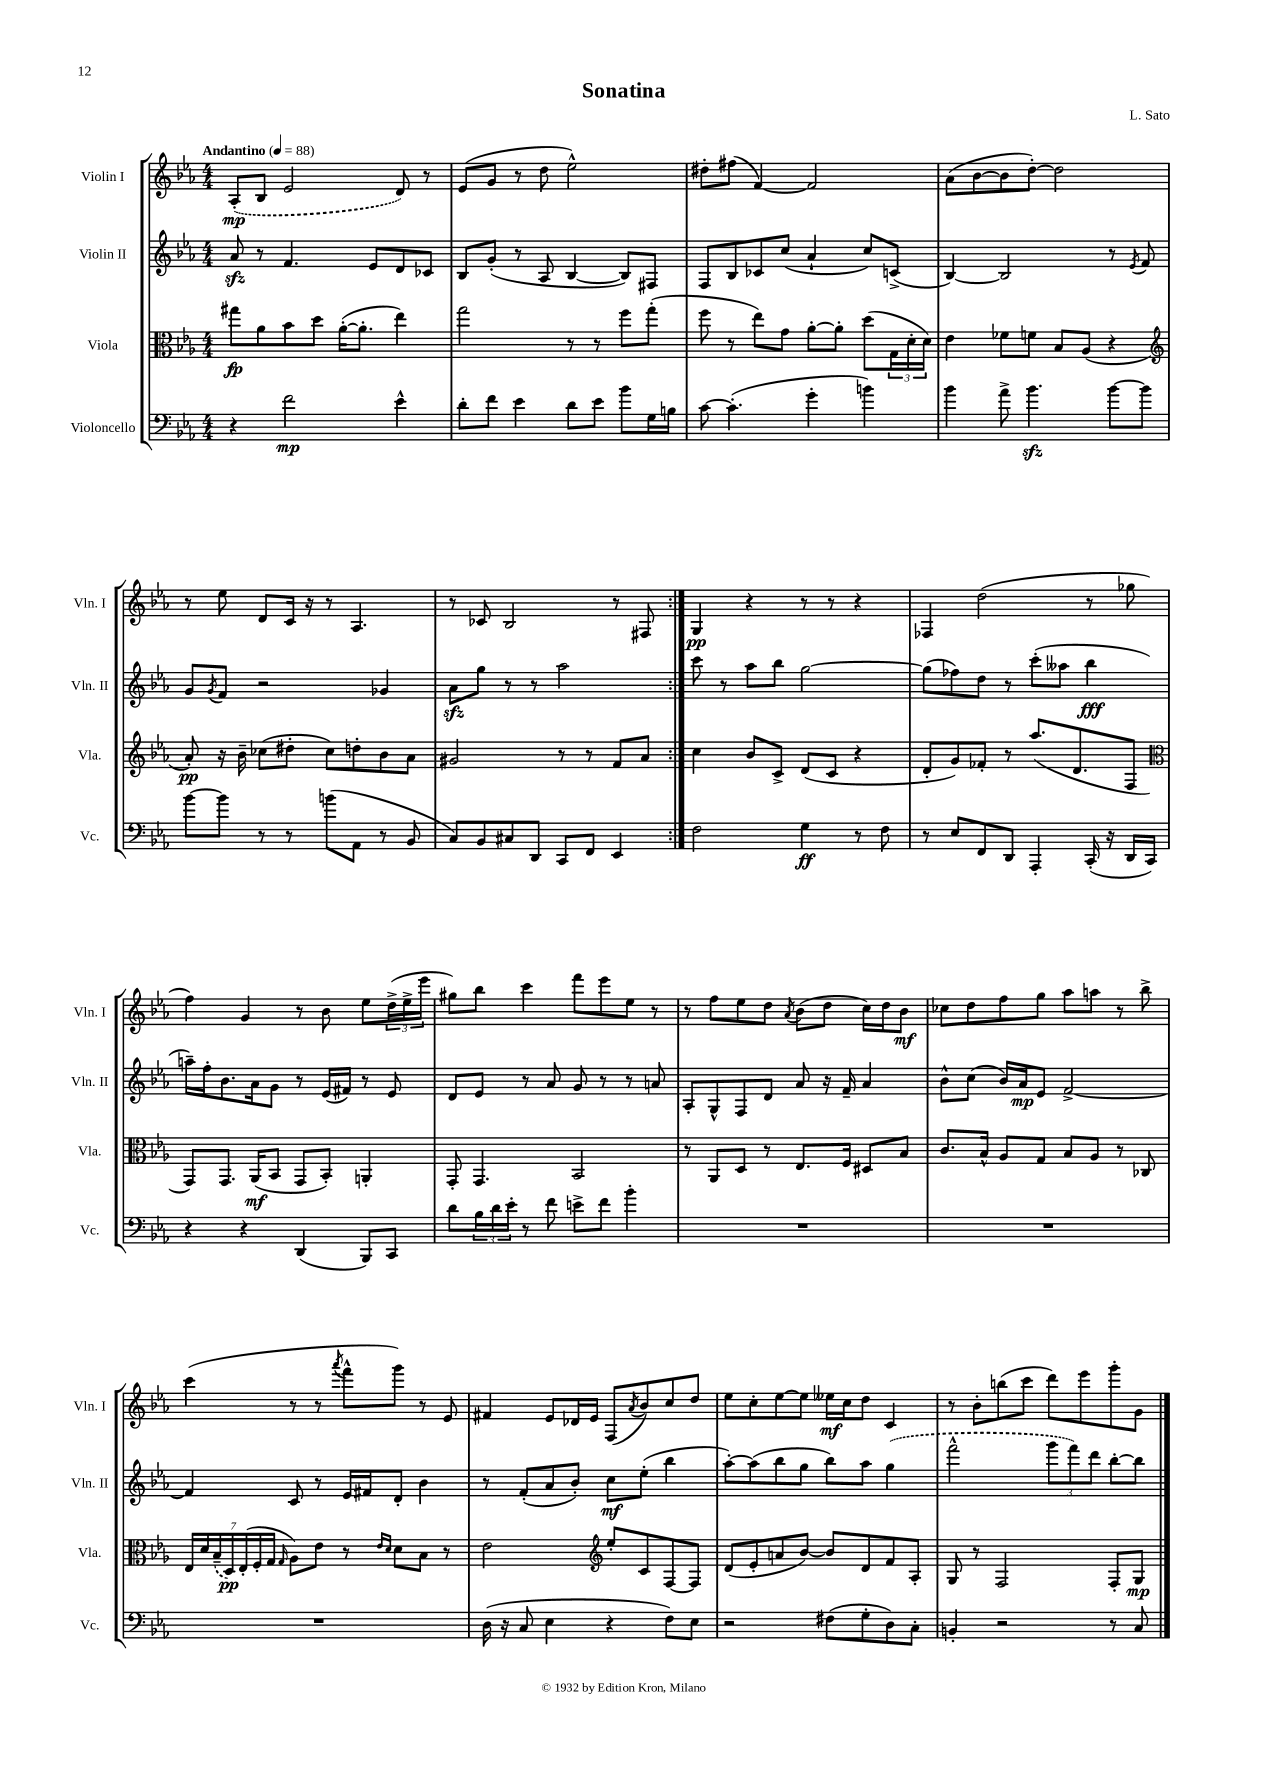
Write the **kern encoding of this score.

**kern	**dynam	**kern	**dynam	**kern	**dynam	**kern	**dynam
*part4	*part4	*part3	*part3	*part2	*part2	*part1	*part1
*staff4	*staff4	*staff3	*staff3	*staff2	*staff2	*staff1	*staff1
*I"Violoncello	*	*I"Viola	*	*I"Violin II	*	*I"Violin I	*
*I'Vc.	*	*I'Vla.	*	*I'Vln. II	*	*I'Vln. I	*
*clefF4	*	*clefC3	*	*clefG2	*	*clefG2	*
*k[b-e-a-]	*	*k[b-e-a-]	*	*k[b-e-a-]	*	*k[b-e-a-]	*
*M4/4	*	*M4/4	*	*M4/4	*	*M4/4	*
*MM88	*	*MM88	*	*MM88	*	*MM88	*
=1	=1	=1	=1	=1	=1	=1	=1
!	!	!	!	!	!	!LO:TX:a:B:t=Andantino	!
4r	.	8gg#X\L	fp	8a-zz/	.	(8A-'/L	mp
.	.	8a-\	.	8r	.	8B-/J	.
2f\	mp	8b-\	.	4.f/	.	2e-/	.
.	.	8dd\J	.	.	.	.	.
.	.	([16a-'\KL	.	.	.	.	.
.	.	8.a-'\J]	.	.	.	.	.
.	.	.	.	8e-/L	.	.	.
4e-^^\	.	4ee-\)	.	8d/	.	8d/)	.
.	.	.	.	8c-X/J	.	8r	.
=2	=2	=2	=2	=2	=2	=2	=2
8d'\L	.	2gg\	.	8B-/L	.	(8e-/L	.
8f\J	.	.	.	(8g'/J	.	8g/J	.
4e-\	.	.	.	8r	.	8r	.
.	.	.	.	8A-/	.	8dd\	.
8d\L	.	8r	.	[4B-/	.	2ee-^^\)	.
8e-\J	.	8r	.	.	.	.	.
8b-\L	.	8ff\L	.	8B-/L])	.	.	.
16G\L	.	(8gg'\J	.	8F#X/J	.	.	.
16Bn\JJ	.	.	.	.	.	.	.
=3	=3	=3	=3	=3	=3	=3	=3
[8c\	.	8ff\	.	8F/L	.	8dd#X'\L	.
(4.c'\]	.	8r	.	8B-/	.	(8ff#X\J	.
.	.	8ee-\L)	.	8c-X/	.	[4f/)	.
.	.	8g\J	.	(8cc/J	.	.	.
4g'\	.	[8a-'\L	.	4a-`/	.	2f/]	.
.	.	8a-'\J]	.	.	.	.	.
4bn\)	.	(8dd\L	.	8cc/L)	.	.	.
.	.	24G\L	.	(8cn^/J	.	.	.
.	.	24d'\	.	.	.	.	.
.	.	24d\JJ)	.	.	.	.	.
=4	=4	=4	=4	=4	=4	=4	=4
4b-\	.	4e-\	.	[4B-/)	.	(8a-\L	.
.	.	.	.	.	.	[8b-\	.
8a-^\	.	8f-X\L	.	2B-/]	.	8b-\]	.
4.b-zz\	.	8fn\J	.	.	.	[8dd'\J)	.
.	.	8B-/L	.	.	.	2dd\]	.
.	.	(8A-/J	.	.	.	.	.
[8b-\L	.	4r	.	8r	.	.	.
.	.	.	.	8qe-/	.	.	.
8b-\J]	.	.	.	8f/	.	.	.
!!LO:LB:g=z
=5	=5	=5	=5	=5	=5	=5	=5
*	*	*clefG2	*	*	*	*	*
[8b-\L	.	8a-'/)	pp	8g/L	.	8r	.
.	.	.	.	8qg/	.	.	.
8b-\J]	.	16r	.	8f/J	.	8ee-\	.
.	.	16b-~\	.	.	.	.	.
8r	.	(8cc-X\L	.	2r	.	8d/L	.
8r	.	8dd#X'\J	.	.	.	16c/Jk	.
.	.	.	.	.	.	16r	.
(8bn\L	.	8cc-\L)	.	.	.	8r	.
8AA-\J	.	8ddn'\	.	.	.	4.A-/	.
8r	.	8b-\	.	4g-X/	.	.	.
8BB-/	.	8a-\J	.	.	.	.	.
=6	=6	=6	=6	=6	=6	=6	=6
8C/L)	.	2g#X/	.	8a-zz\L	.	8r	.
8BB-/	.	.	.	8gg\J	.	8c-X/	.
8C#X/	.	.	.	8r	.	2B-/	.
8DD/J	.	.	.	8r	.	.	.
8CC/L	.	8r	.	2aa-\	.	.	.
8FF/J	.	8r	.	.	.	.	.
4EE-/	.	8f/L	.	.	.	8r	.
.	.	8a-/J	.	.	.	8F#X/	.
=7:|!	=7:|!	=7:|!	=7:|!	=7:|!	=7:|!	=7:|!	=7:|!
2F\	.	4cc\	.	8ccc\	.	4G/	pp
.	.	.	.	8r	.	.	.
.	.	8b-/L	.	8aa-\L	.	4r	.
.	.	8c^/J	.	8bb-\J	.	.	.
4G\	ff	(8d/L	.	[2gg\	.	8r	.
.	.	8c/J	.	.	.	8r	.
8r	.	4r	.	.	.	4r	.
8F\	.	.	.	.	.	.	.
=8	=8	=8	=8	=8	=8	=8	=8
8r	.	8d'/L	.	(8gg\L]	.	4F-X/	.
8E-/L	.	8g/)	.	8ff-X\)	.	.	.
8FF/	.	8f-X'/J	.	8dd\J	.	(2dd\	.
8DD/J	.	8r	.	8r	.	.	.
4AAA-'/	.	(8.aa-/L	.	(8ccc'\L	.	.	.
.	.	.	.	8aa--X\J	.	.	.
.	.	8.d/	.	.	.	.	.
(16CC'/	.	.	.	4bb-\	fff	8r	.
16r	.	.	.	.	.	.	.
16DD/LL	.	8F/J	.	.	.	8gg-X\	.
16CC/JJ)	.	.	.	.	.	.	.
!!LO:LB:g=z
=9	=9	=9	=9	=9	=9	=9	=9
*	*	*clefC3	*	*	*	*	*
4r	.	8GG/L)	.	16aan~\LL)	.	4ff\)	.
.	.	.	.	16ff'\J	.	.	.
.	.	8.GG/J	.	8.b-\	.	.	.
4r	.	.	.	.	.	4g/	.
.	.	(16AA-/KL	mf	16a-\k	.	.	.
.	.	8BB-/J	.	8g\J	.	.	.
(4DD/	.	8GG/L	.	8r	.	8r	.
.	.	8BB-'/J)	.	(16e-/LL	.	8b-\	.
.	.	.	.	16f#X/JJ)	.	.	.
8BBB-/L)	.	4AAn'/	.	8r	.	8ee-\L	.
8CC/J	.	.	.	8e-/	.	(24dd^\L	.
.	.	.	.	.	.	24ee-^\	.
.	.	.	.	.	.	24eee-\JJ	.
=10	=10	=10	=10	=10	=10	=10	=10
8d\L	.	8GG'/	.	8d/L	.	8gg#X\L)	.
24B-\L	.	4.GG/	.	8e-/J	.	8bb-\J	.
24d\	.	.	.	.	.	.	.
24e-'\JJ	.	.	.	.	.	.	.
8r	.	.	.	8r	.	4ccc\	.
8f\	.	.	.	8a-/	.	.	.
8en^\L	.	2BB-/	.	8g/	.	8fff\L	.
8f\J	.	.	.	8r	.	8eee-\	.
4b-'\	.	.	.	8r	.	8ee-\J	.
.	.	.	.	8an/	.	8r	.
=11	=11	=11	=11	=11	=11	=11	=11
1r	.	8r	.	8A-'/L	.	8r	.
.	.	8AA-/L	.	8G^^/	.	8ff\L	.
.	.	8D/J	.	8F/	.	8ee-\	.
.	.	8r	.	8d/J	.	8dd\J	.
.	.	.	.	.	.	8qa-/	.
.	.	8.E-/L	.	8a-/	.	(8b-\L	.
.	.	.	.	16r	.	8dd\J	.
.	.	16F/Jk	.	16f~/	.	.	.
.	.	8D#X/L	.	4a-/	.	16cc\LL)	.
.	.	.	.	.	.	16dd\J	.
.	.	8B-/J	.	.	.	8b-\J	mf
=12	=12	=12	=12	=12	=12	=12	=12
1r	.	8.c/L	.	8b-^^\L	.	8cc-X\L	.
.	.	.	.	(8cc\J	.	8dd\	.
.	.	16B-^^/Jk	.	.	.	.	.
.	.	8A-/L	.	16b-/LL)	.	8ff\	.
.	.	.	.	16a-/J	mp	.	.
.	.	8G/J	.	8e-/J	.	8gg\J	.
.	.	8B-/L	.	[2f^/	.	8aa-\L	.
.	.	8A-/J	.	.	.	8aan\J	.
.	.	8r	.	.	.	8r	.
.	.	8C-X/	.	.	.	8bb-^\	.
!!LO:LB:g=z
=13	=13	=13	=13	=13	=13	=13	=13
1r	.	28E-/LL	.	4f/]	.	(4ccc\	.
.	.	28d/	.	.	.	.	.
.	.	(28B-~/	.	.	.	.	.
.	.	28D/)	pp	.	.	.	.
.	.	(28E-'/	.	.	.	.	.
.	.	28F'/	.	.	.	.	.
.	.	28G/JJ	.	.	.	.	.
.	.	16qqG/	.	.	.	.	.
.	.	8A-\L)	.	8c/	.	8r	.
.	.	8e-\J	.	8r	.	8r	.
.	.	.	.	.	.	8qaaa-/	.
.	.	8r	.	16e-/LL	.	8fff^^\L	.
.	.	.	.	16f#X/J	.	.	.
.	.	16qqe-/LL	.	.	.	.	.
.	.	16qqd/JJ	.	.	.	.	.
.	.	8d\L	.	8d'/J	.	8ggg\J)	.
.	.	8B-\J	.	4b-\	.	8r	.
.	.	8r	.	.	.	8e-/	.
=14	=14	=14	=14	=14	=14	=14	=14
(16D\	.	2e-\	.	8r	.	4f#X/	.
16r	.	.	.	.	.	.	.
8C/	.	.	.	(8f'/L	.	.	.
4E-\	.	.	.	8a-/	.	8e-/L	.
.	.	.	.	8b-'/J)	.	16d-X/L	.
.	.	.	.	.	.	16e-/JJ	.
*	*	*clefG2	*	*	*	*	*
4r	.	8ee-'/L	.	8cc\L	mf	(8F/L	.
.	.	.	.	.	.	8qa-/	.
.	.	8c/	.	(8ee-'\J	.	8b-/)	.
8F\L)	.	[8F/	.	4bb-\	.	8cc/	.
8E-\J	.	8F/J]	.	.	.	8dd/J	.
=15	=15	=15	=15	=15	=15	=15	=15
2r	.	(8d/L	.	[8aa-'\L)	.	8ee-\L	.
.	.	8e-'/	.	(8aa-\]	.	8cc'\	.
.	.	8an/	.	8bb-\	.	[8ee-\	.
.	.	[8b-/J)	.	8gg\J	.	8ee-\J]	.
(8F#X\L	.	8b-/L]	.	8bb-\L)	.	16ee--X\LL	mf
.	.	.	.	.	.	16cc\J	.
8G'\	.	8d/	.	8aa-\J	.	8dd\J	.
8D\)	.	8f/	.	(4gg\	.	4c/	.
8C'\J	.	8A-'/J	.	.	.	.	.
=16	=16	=16	=16	=16	=16	=16	=16
4BBn'/	.	8G/	.	2fff^^\	.	8r	.
.	.	8r	.	.	.	8b-'\L	.
2r	.	2F/	.	.	.	(8bbn\	.
.	.	.	.	.	.	8ccc\J	.
.	.	.	.	12ggg\L	.	8ddd\L)	.
.	.	.	.	12fff\)	.	.	.
.	.	.	.	.	.	8eee-\	.
.	.	.	.	12ddd\J	.	.	.
8r	.	8F'/L	.	[8bb-'\L	.	8ggg'\	.
8C/	.	8G/J	mp	8bb-\J]	.	8g\J	.
==	==	==	==	==	==	==	==
*-	*-	*-	*-	*-	*-	*-	*-
